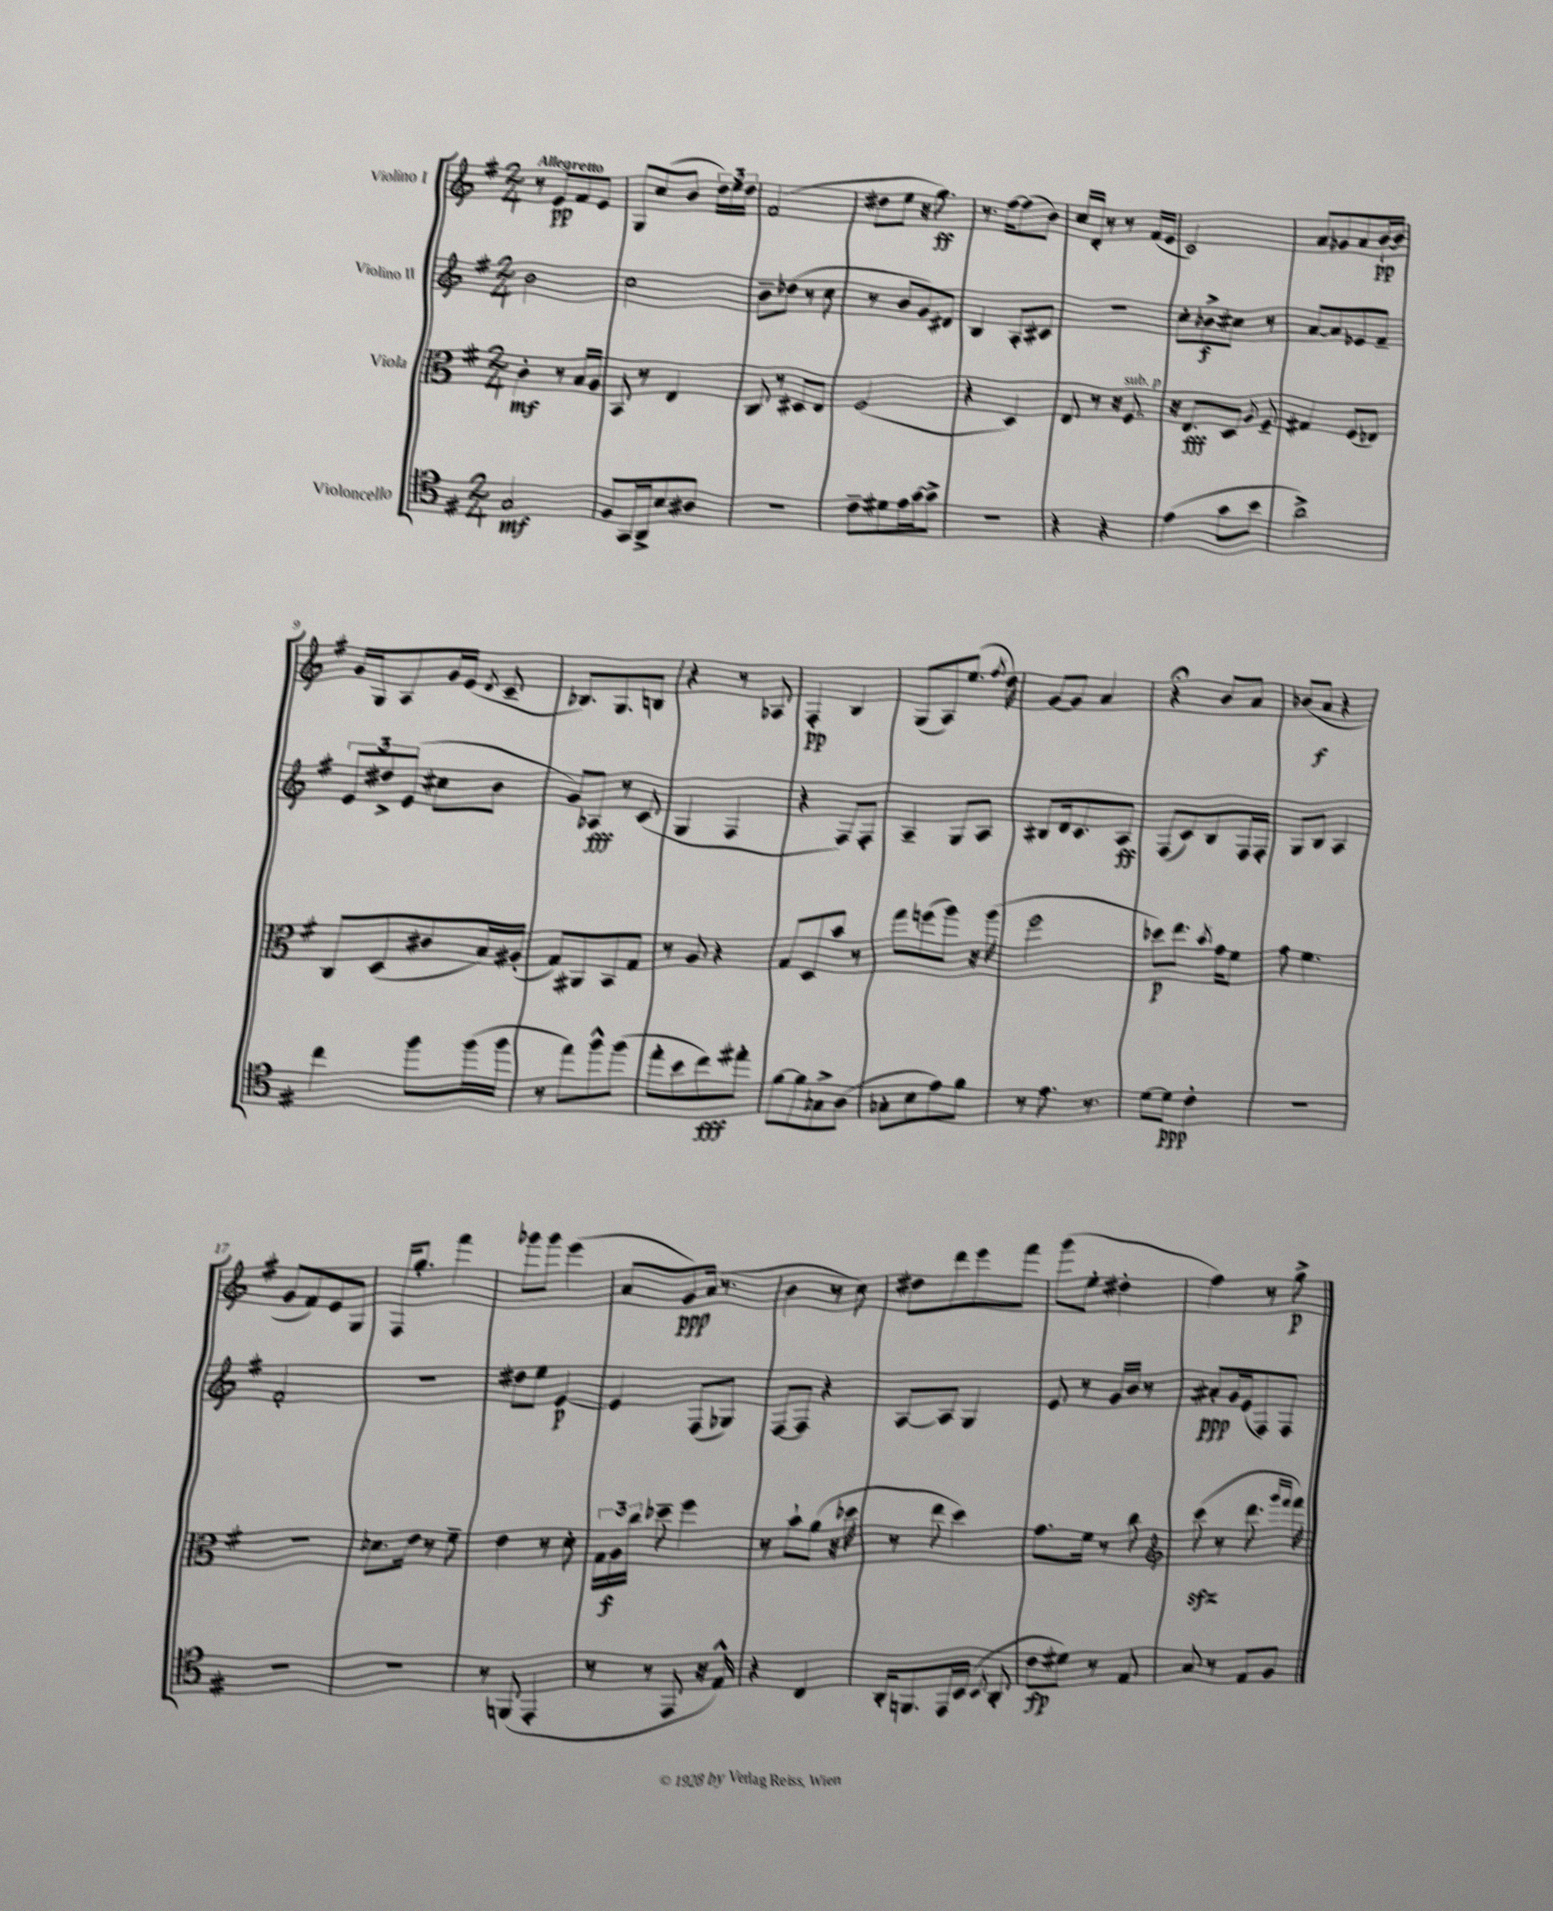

**kern	**dynam	**kern	**dynam	**kern	**dynam	**kern	**dynam
*part4	*part4	*part3	*part3	*part2	*part2	*part1	*part1
*staff4	*staff4	*staff3	*staff3	*staff2	*staff2	*staff1	*staff1
*I"Violoncello	*	*I"Viola	*	*I"Violino II	*	*I"Violino I	*
*clefC4	*	*clefC3	*	*clefG2	*	*clefG2	*
*k[f#]	*	*k[f#]	*	*k[f#]	*	*k[f#]	*
*M2/4	*	*M2/4	*	*M2/4	*	*M2/4	*
=1	=1	=1	=1	=1	=1	=1	=1
!	!	!	!	!	!	!LO:TX:a:B:t=Allegretto	!
2G/	mf	4c'\	mf	2b\	.	8r	.
.	.	.	.	.	.	8e/L	pp
.	.	8r	.	.	.	8f#/	.
.	.	16B/LL	.	.	.	8e/J	.
.	.	16A/JJ	.	.	.	.	.
=2	=2	=2	=2	=2	=2	=2	=2
8F#/L	.	8BB/	.	2cc\	.	8G/L	.
16GG/L	.	8r	.	.	.	(8cc/	.
16AA^/J	.	.	.	.	.	.	.
8B/	.	4E/	.	.	.	8b/J	.
8A#X/J	.	.	.	.	.	24dd\LL)	.
.	.	.	.	.	.	24ee\	.
.	.	.	.	.	.	24dd\JJ	.
=3	=3	=3	=3	=3	=3	=3	=3
2r	.	8C/	.	8b~\L	.	(2f#/	.
.	.	8r	.	(8dd-X\J	.	.	.
.	.	8D#X/L	.	8r	.	.	.
.	.	8E/J	.	8cc\	.	.	.
=4	=4	=4	=4	=4	=4	=4	=4
8c~\L	.	(2F#/	.	8r	.	8dd#X\L	.
8d#X\	.	.	.	8b/L	.	8ee\J	.
16e\L	.	.	.	8g/)	.	16r	.
[16g\J	.	.	.	.	.	8.gg\)	ff
8g^\J]	.	.	.	8d#X/J	.	.	.
=5	=5	=5	=5	=5	=5	=5	=5
2r	.	4r	.	4B/	.	8.r	.
.	.	.	.	.	.	[16ff#\KL	.
.	.	4D/)	.	8A'/L	.	(8ff#\]	.
.	.	.	.	8c#X/J	.	8b\J)	.
=6	=6	=6	=6	=6	=6	=6	=6
4r	.	8E/	.	2r	.	16cc/LL	.
.	.	.	.	.	.	16d'/JJ	.
.	.	8r	.	.	.	8r	.
4r	.	16r	.	.	.	8r	.
!	!	!LO:TX:a:i:t=sub. p	!	!	!	!	!
.	.	8.F#/	.	.	.	.	.
.	.	.	.	.	.	(16f#/LL	.
.	.	.	.	.	.	16e/JJ	.
=7	=7	=7	=7	=7	=7	=7	=7
(4e\	.	16r	.	8cc'\L	.	2c/)	.
.	.	8.E/L	fff	.	.	.	.
.	.	.	.	8b-X^\	f	.	.
8g\L	.	8D/J	.	8cc#X\J	.	.	.
.	.	8qA/	.	.	.	.	.
8b\J	.	8F#~/	.	8r	.	.	.
=8	=8	=8	=8	=8	=8	=8	=8
2a^\)	.	4G#X/	.	[8a/L	.	8a/L	.
.	.	.	.	8a/]	.	8g-X/	.
.	.	(8F#/L	.	8e-X/	.	8a/	.
.	.	8E-X/J)	.	8f#~/J	.	[16b`/L	pp
.	.	.	.	.	.	16b/JJ]	.
!!LO:LB:g=z
=9	=9	=9	=9	=9	=9	=9	=9
4cc\	.	8C/L	.	12e/L	.	16g/LL	.
.	.	.	.	.	.	16G/J	.
.	.	.	.	12dd#X^/	.	.	.
.	.	(8D/	.	.	.	8A/	.
.	.	.	.	(12e/J	.	.	.
8ff#\L	.	8c#X/	.	8cc#X\L	.	16g/L	.
.	.	.	.	.	.	(16e/JJ	.
.	.	.	.	.	.	8qd/	.
(16ff#\L	.	16B/L)	.	8b\J	.	8c~/	.
16ff#\JJ	.	(16A#X'/JJ	.	.	.	.	.
=10	=10	=10	=10	=10	=10	=10	=10
8r	.	8G/L)	.	8g/L)	.	8.B-X/L)	.
8ee\L)	.	8AA#X/	.	8A-X/J	fff	.	.
.	.	.	.	.	.	8.G/	.
8ff#^^\	.	8BB/	.	8r	.	.	.
(8ff#\J	.	8G/J	.	(8c/	.	8Bn/J	.
=11	=11	=11	=11	=11	=11	=11	=11
8ee'\L	.	8r	.	4G/	.	4r	.
8b\	.	8A/	.	.	.	.	.
8cc\)	fff	4r	.	4F#/	.	8r	.
8ee#X'\J	.	.	.	.	.	8A-X/	.
=12	=12	=12	=12	=12	=12	=12	=12
[8f#\L	.	8G/L	.	4r	.	4F#'/	pp
8f#\]	.	8D/	.	.	.	.	.
8G-X^\	.	8b/J	.	8F#/L)	.	4B/	.
(8A\J	.	8r	.	8F#'/J	.	.	.
=13	=13	=13	=13	=13	=13	=13	=13
8G-X'\L	.	8gg\L	.	4A~/	.	(8G/L	.
8B\	.	(8ffn\	.	.	.	8A/)	.
8e\)	.	8aa\J)	.	8G/L	.	(8.ee/J	.
8f#\J	.	16r	.	8A/J	.	.	.
.	.	.	.	.	.	8qff#/	.
.	.	(16aa\	.	.	.	16dd\)	.
=14	=14	=14	=14	=14	=14	=14	=14
8r	.	2ff#\	.	8B#X/L	.	[8g/L	.
8.e\	.	.	.	16d/k	.	8g/J]	.
.	.	.	.	8.c/	.	.	.
.	.	.	.	.	.	4a/	.
8.r	.	.	.	.	.	.	.
.	.	.	.	8A/J	ff	.	.
=15	=15	=15	=15	=15	=15	=15	=15
[8d\L	.	8dd-X\L)	p	(8F#/L	.	4r;<	.
8d\J]	ppp	8.ee\J	.	8c/)	.	.	.
4c'\	.	.	.	8B/	.	8b/L	.
.	.	8qb/	.	.	.	.	.
.	.	16g\KL	.	.	.	.	.
.	.	8f#\J	.	16F#/L	.	8a/J	.
.	.	.	.	16F#'/JJ	.	.	.
=16	=16	=16	=16	=16	=16	=16	=16
2r	.	8g\	.	8G/L	.	(8b-X/L	.
.	.	4.f#\	.	8B/J	.	8a/J	f
.	.	.	.	4A/	.	4r	.
!!LO:LB:g=z
=17	=17	=17	=17	=17	=17	=17	=17
2r	.	2r	.	2f#'/	.	8g/L	.
.	.	.	.	.	.	8f#/)	.
.	.	.	.	.	.	8e/	.
.	.	.	.	.	.	8G/J	.
=18	=18	=18	=18	=18	=18	=18	=18
2r	.	8.d-X\L	.	2r	.	16F#/KL	.
.	.	.	.	.	.	8.gg'/J	.
.	.	16e\Jk	.	.	.	.	.
.	.	8r	.	.	.	4fff#\	.
.	.	8f#~\	.	.	.	.	.
=19	=19	=19	=19	=19	=19	=19	=19
8r	.	4e\	.	8dd#X\L	.	8ggg-X\L	.
(8FFn/	.	.	.	8ee\J	.	8ggg-\J	.
4EE'/	.	8r	.	[4e/	p	(4eee\	.
.	.	8d'\	.	.	.	.	.
=20	=20	=20	=20	=20	=20	=20	=20
8r	.	24G\LL	.	4e/]	.	8a/L	.
.	.	24A\	f	.	.	.	.
.	.	24cc\JJ	.	.	.	.	.
8r	.	8dd-X~\	.	.	.	8g/)	ppp
8EE/	.	4ff#\	.	(8F#/L	.	(16a/Jk	.
.	.	.	.	.	.	8.r	.
16r	.	.	.	8G-X/J)	.	.	.
16E^^/)	.	.	.	.	.	.	.
=21	=21	=21	=21	=21	=21	=21	=21
4r	.	8r	.	[8F#/L	.	4b\	.
.	.	8b`\L	.	8F#/J]	.	.	.
4C/	.	(8a\J	.	4r	.	8r	.
.	.	16r	.	.	.	8cc\)	.
.	.	16dd-X\	.	.	.	.	.
=22	=22	=22	=22	=22	=22	=22	=22
16AA'/KL	.	8r	.	[8A/L	.	8dd#X\L	.
8.FFn/	.	.	.	.	.	.	.
.	.	8ee\	.	8A/J]	.	8ddd\	.
16EE/L	.	4dd\)	.	4G/	.	8eee\	.
(16BB/JJ	.	.	.	.	.	.	.
8qBB/	.	.	.	.	.	.	.
8AA'/	.	.	.	.	.	8fff#\J	.
=23	=23	=23	=23	=23	=23	=23	=23
8c\L	fp	8.g\L	.	8e/	.	(8ggg\L	.
8d#X\J)	.	.	.	8r	.	8ee'\J	.
.	.	16f#\Jk	.	.	.	.	.
8r	.	8r	.	16g/LL	.	4dd#X'\	.
.	.	.	.	16b/JJ	.	.	.
8E/	.	8cc\	.	8r	.	.	.
=24	=24	=24	=24	=24	=24	=24	=24
*	*	*clefG2	*	*	*	*	*
8G/	.	(8ccczz\	.	8a#X'/L	ppp	4ff#\)	.
8r	.	8r	.	16g/L	.	.	.
.	.	.	.	(16e/J	.	.	.
8E/L	.	8.ddd\	.	8F#/)	.	8r	.
8F#/J	.	.	.	8F#/J	.	8gg^\	p
.	.	16qqggg/LL	.	.	.	.	.
.	.	16qqfff#/JJ	.	.	.	.	.
.	.	16fff#\)	.	.	.	.	.
==	==	==	==	==	==	==	==
*-	*-	*-	*-	*-	*-	*-	*-
